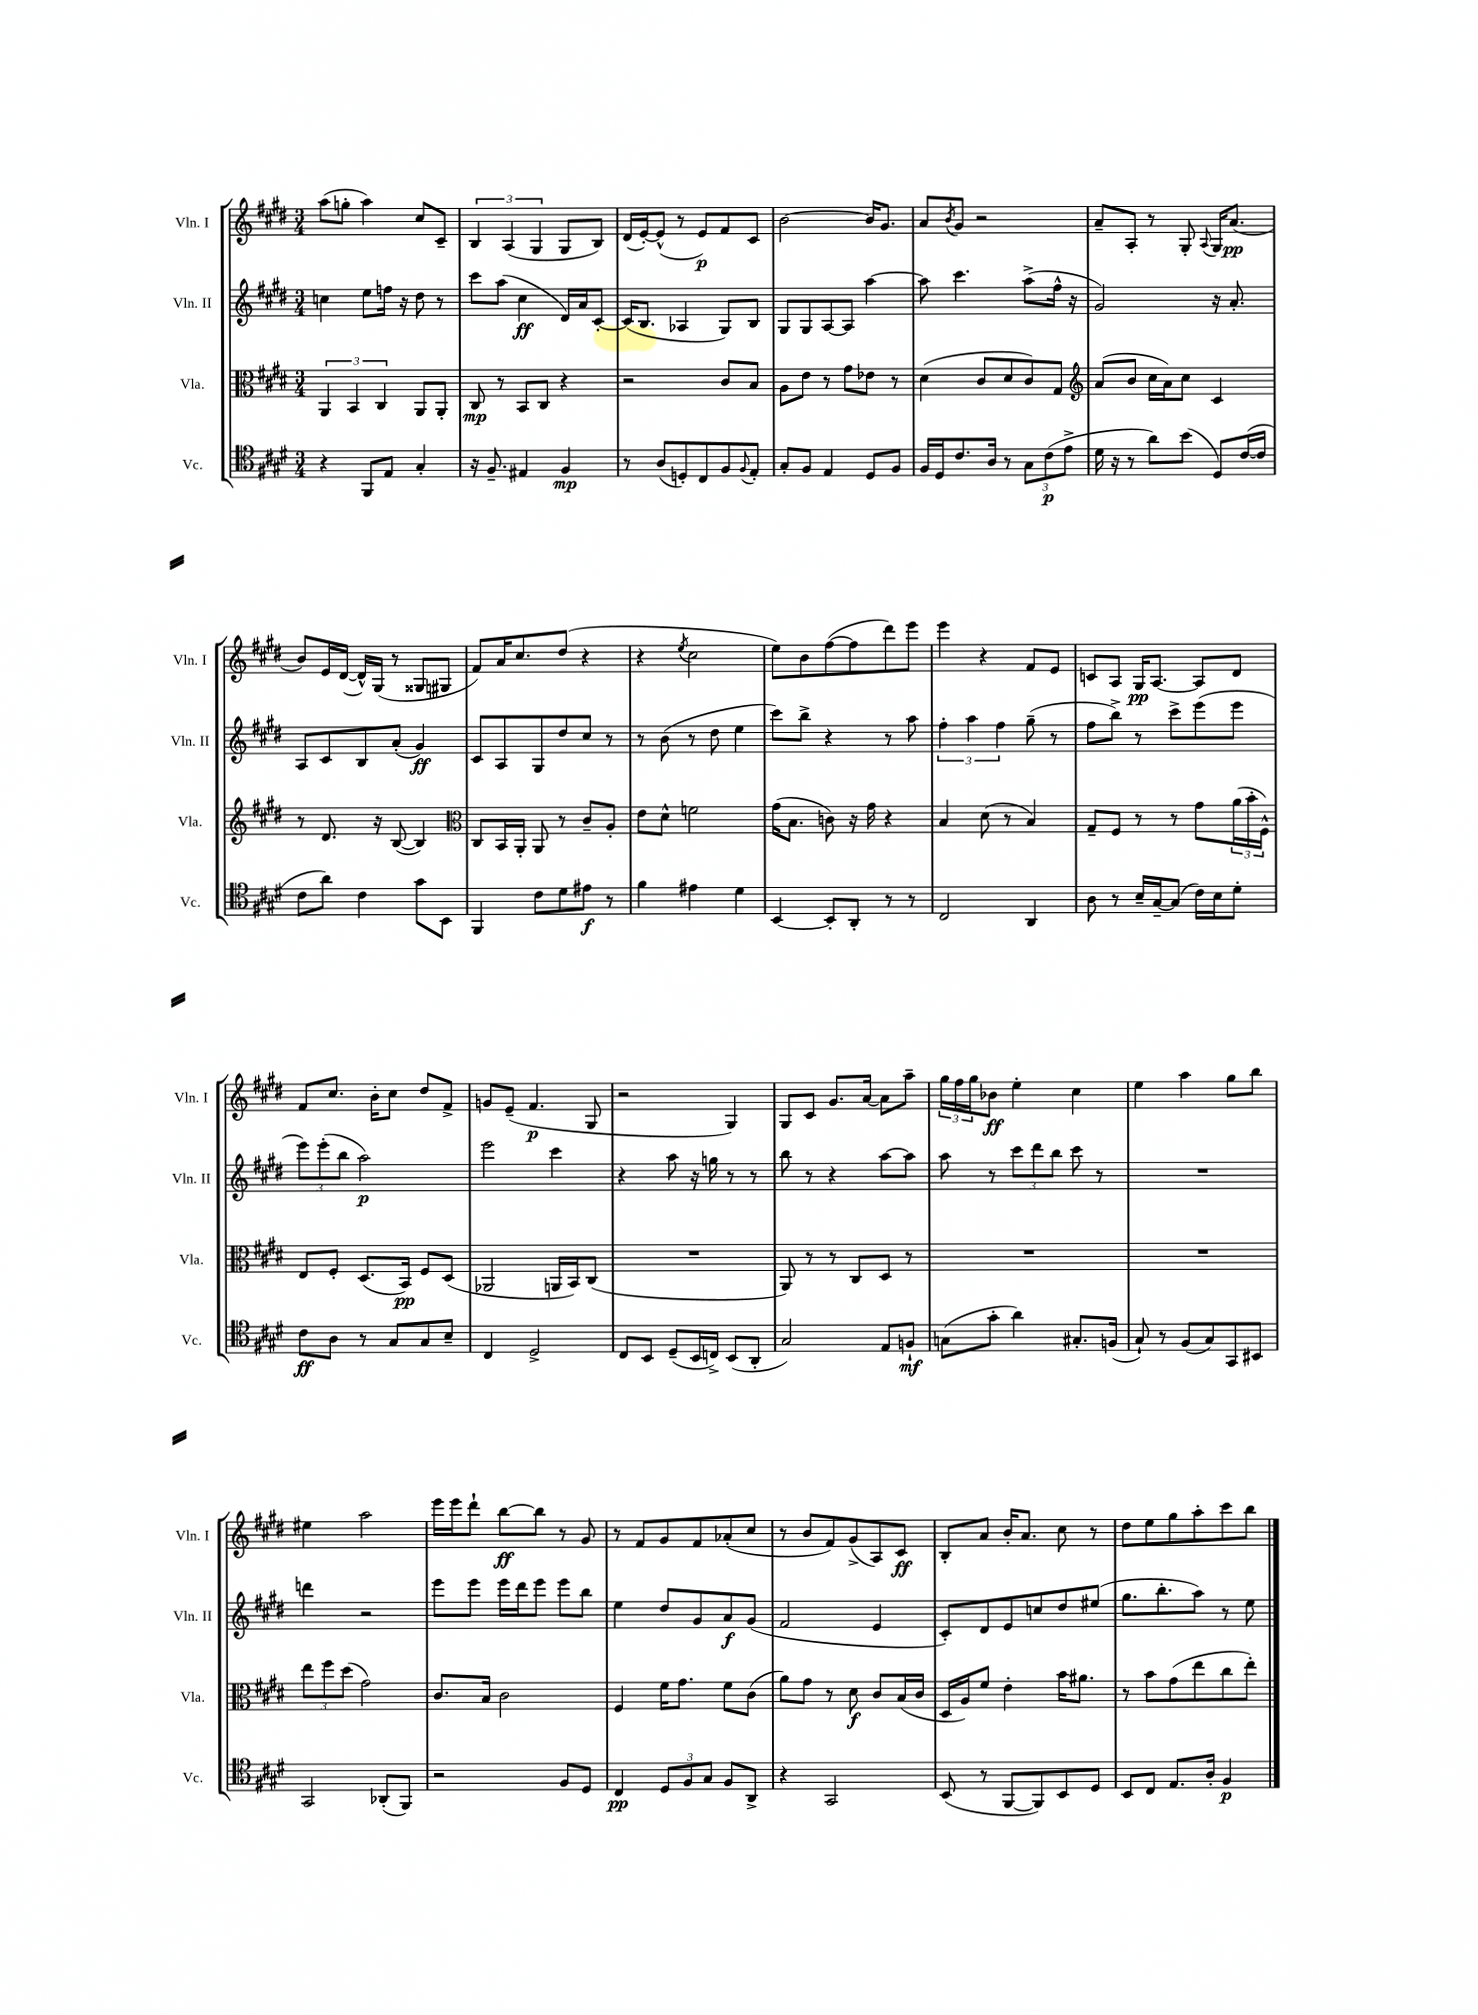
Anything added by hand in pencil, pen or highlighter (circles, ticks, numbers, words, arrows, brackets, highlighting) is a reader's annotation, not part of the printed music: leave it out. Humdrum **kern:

**kern	**kern	**kern	**kern
*staff4	*staff3	*staff2	*staff1
*clefC4	*clefC3	*clefG2	*clefG2
*k[f#c#g#d#]	*k[f#c#g#d#]	*k[f#c#g#d#]	*k[f#c#g#d#]
*M3/4	*M3/4	*M3/4	*M3/4
4r	6AA	4cc	(8aa
.	.	.	8gg'
.	6BB	.	.
8FF#	.	8ee	4aa)
.	6C#	.	.
8E	.	16ff	.
.	.	16r	.
4G#'	8AA	8dd#	8cc#
.	8AA'	8r	8c#~
=	=	=	=
16r	8C#	8ccc#	6B
8.F#~	.	.	.
.	8r	(8aa	.
.	.	.	(6A
4E#	8BB	4cc#	.
.	.	.	6G#
.	8C#	.	.
4F#	4r	16d#)	8G#
.	.	16a	.
.	.	[8c#'	8B)
=	=	=	=
8r	2r	(16c#]	(16d#
.	.	8.B	[16e')
(8A	.	.	(8e^^]
8D')	.	4A-	8r
8C#	.	.	8e)
8F#	8c#	8G#)	8f#
8qqF#	.	.	.
8E'	8B	8B	8c#
=	=	=	=
8G#'	8A	8G#	[2b
8F#	8e	8G#	.
4E	8r	[8A	.
.	8g#	8A]	.
8D#	8e-	[4aa	16b]
.	.	.	8.g#
8F#	8r	.	.
=	=	=	=
16F#	(4d#	8aa]	8a
16D#	.	.	.
.	.	.	8qb
8.c#	.	4.ccc#	8g#
.	8c#	.	2r
16A	.	.	.
8r	8d#	.	.
12G#	8c#)	(8aa^	.
(12c#	.	.	.
.	8G#	16ff#^^	.
12e^	.	.	.
.	.	16r	.
=	=	=	=
*	*clefG2	*	*
16d#	(8a	2g#)	8a~
16r	.	.	.
8r	8b	.	8A'
8a)	16cc#	.	8r
.	16a)	.	.
(8b	8cc#	.	8G#'
.	.	.	8qqA
8D#)	4c#	16r	16G#
.	.	8.a'	(8.a
([16c#	.	.	.
16c#]	.	.	.
=	=	=	=
8c#	8r	8A	8b)
8a)	8.d#	8c#	16e
.	.	.	([16d#
4c#	.	8B	16d#^^])
.	16r	.	(16G#
.	([8B	(8a'	8r
8g#	4B])	4g#)	8G##
8BB	.	.	8G#
=	=	=	=
*	*clefC3	*	*
4FF#	8C#	8c#	8f#)
.	16BB	8A	16a
.	16AA'	.	8.cc#
8c#	8AA	8G#	.
8d#	8r	8dd#	(8dd#
8e#	8c#~	8cc#	4r
8r	8A'	8r	.
=	=	=	=
4f#	8e	8r	4r
.	8d#^^	(8b	.
.	.	.	8qee
4e#	2f	8r	2cc#
.	.	8dd#	.
4d#	.	4ee	.
=	=	=	=
[4BB	(16g#	8ccc#)	8ee)
.	8.B	.	.
.	.	8bb^	8b
8BB']	8c)	4r	([8ff#
8AA'	16r	.	8ff#]
.	16g#	.	.
8r	4r	8r	8ddd#)
8r	.	8aa	8eee
=	=	=	=
2C#	4B	6ff#'	4eee
.	.	6aa	.
.	(8d#	.	4r
.	.	6ff#	.
.	8r	.	.
4AA	4B)	(8gg#~	8f#
.	.	8r	8e
=	=	=	=
8A	8G#~	8ff#	8c
8r	8F#	8bb^)	8A
16B~	8r	8r	16G#
[16G#~	.	.	[8.A
(8G#]	8r	8ccc#^	.
16c#)	8g#	(8eee	8A]
16B	.	.	.
8d#'	(24a	8eee	8d#
.	24b'	.	.
.	24F#^^)	.	.
=	=	=	=
8c#	8E	12eee)	8f#
.	.	(12eee'	.
8A	8F#'	.	8.cc#
.	.	12bb	.
8r	(8.D#	2aa)	.
.	.	.	16b'
8G#	.	.	8cc#
.	16BB)	.	.
8G#	8F#	.	8dd#
8B~	(8D#	.	8f#^
=	=	=	=
4C#	2AA-	2eee	8g
.	.	.	(8e~
2D#^	.	.	4.f#
.	16AA	4ccc#	.
.	16BB)	.	.
.	(8C#	.	8G#
=	=	=	=
8C#	2.r	4r	2r
8BB	.	.	.
(8D#~	.	8aa	.
16BB	.	16r	.
16C^)	.	16gg	.
(8BB	.	8r	4G#)
8AA'	.	8r	.
=	=	=	=
2G#)	8AA)	8bb	8G#
.	8r	8r	8c#
.	8r	4r	8.g#
.	8C#	.	.
.	.	.	[16a
8E	8D#	[8aa	8a]
8F`	8r	8aa]	8aa~
=	=	=	=
(8G	2.r	8aa	24gg#
.	.	.	24ff#
.	.	.	24gg#
8g#'	.	8r	8b-
4a)	.	12ccc#	4ee'
.	.	12ddd#	.
.	.	12bb	.
8.G#'	.	8ccc#	4cc#
.	.	8r	.
(16F	.	.	.
=	=	=	=
8G#`)	2.r	2.r	4ee
8r	.	.	.
(8F#	.	.	4aa
8G#)	.	.	.
8GG#	.	.	8gg#
8BB#	.	.	8bb
=	=	=	=
2GG#	12ee	4ddd	4ee#
.	12ff#	.	.
.	(12dd#	.	.
.	2g#)	2r	2aa
(8AA-'	.	.	.
8FF#)	.	.	.
=	=	=	=
2r	8.c#	8eee	16eee
.	.	.	16eee
.	.	8eee	8ddd#`
.	16B	.	.
.	2c#	16eee	[8bb
.	.	16ddd#	.
.	.	8eee	8bb]
8F#	.	8eee	8r
8D#	.	8bb	8g#
=	=	=	=
4C#	4F#	4ee	8r
.	.	.	8f#
12D#	16f#	8dd#	8g#
.	8.g#	.	.
12F#	.	.	.
.	.	8g#	8f#
12G#	.	.	.
8F#	8f#	8a	(8a-'
8AA^	(8c#	(8g#	8cc#
=	=	=	=
4r	8a)	2f#	8r
.	8g#	.	8b
2GG#	8r	.	8f#)
.	8d#	.	(8g#^
.	8c#	4e	8A)
.	(16B	.	8c#
.	16c#	.	.
=	=	=	=
(8BB	16D#	8c#')	8B'
.	16A)	.	.
8r	8f#	8d#	8a
[8FF#	4e'	8e	16b'
.	.	.	8.a
8FF#])	.	8cc	.
8BB	16b	8dd#	8cc#
.	8.a#	.	.
8D#	.	(8ee#	8r
=	=	=	=
8BB	8r	8.gg#	8dd#
8C#	8b	.	8ee
.	.	8.bb'	.
8.E	(8g#	.	8gg#
.	8ee	8aa)	8aa'
16A'	.	.	.
4F#	8cc#	8r	8ccc#
.	8ee')	8ee	8bb
==	==	==	==
*-	*-	*-	*-
